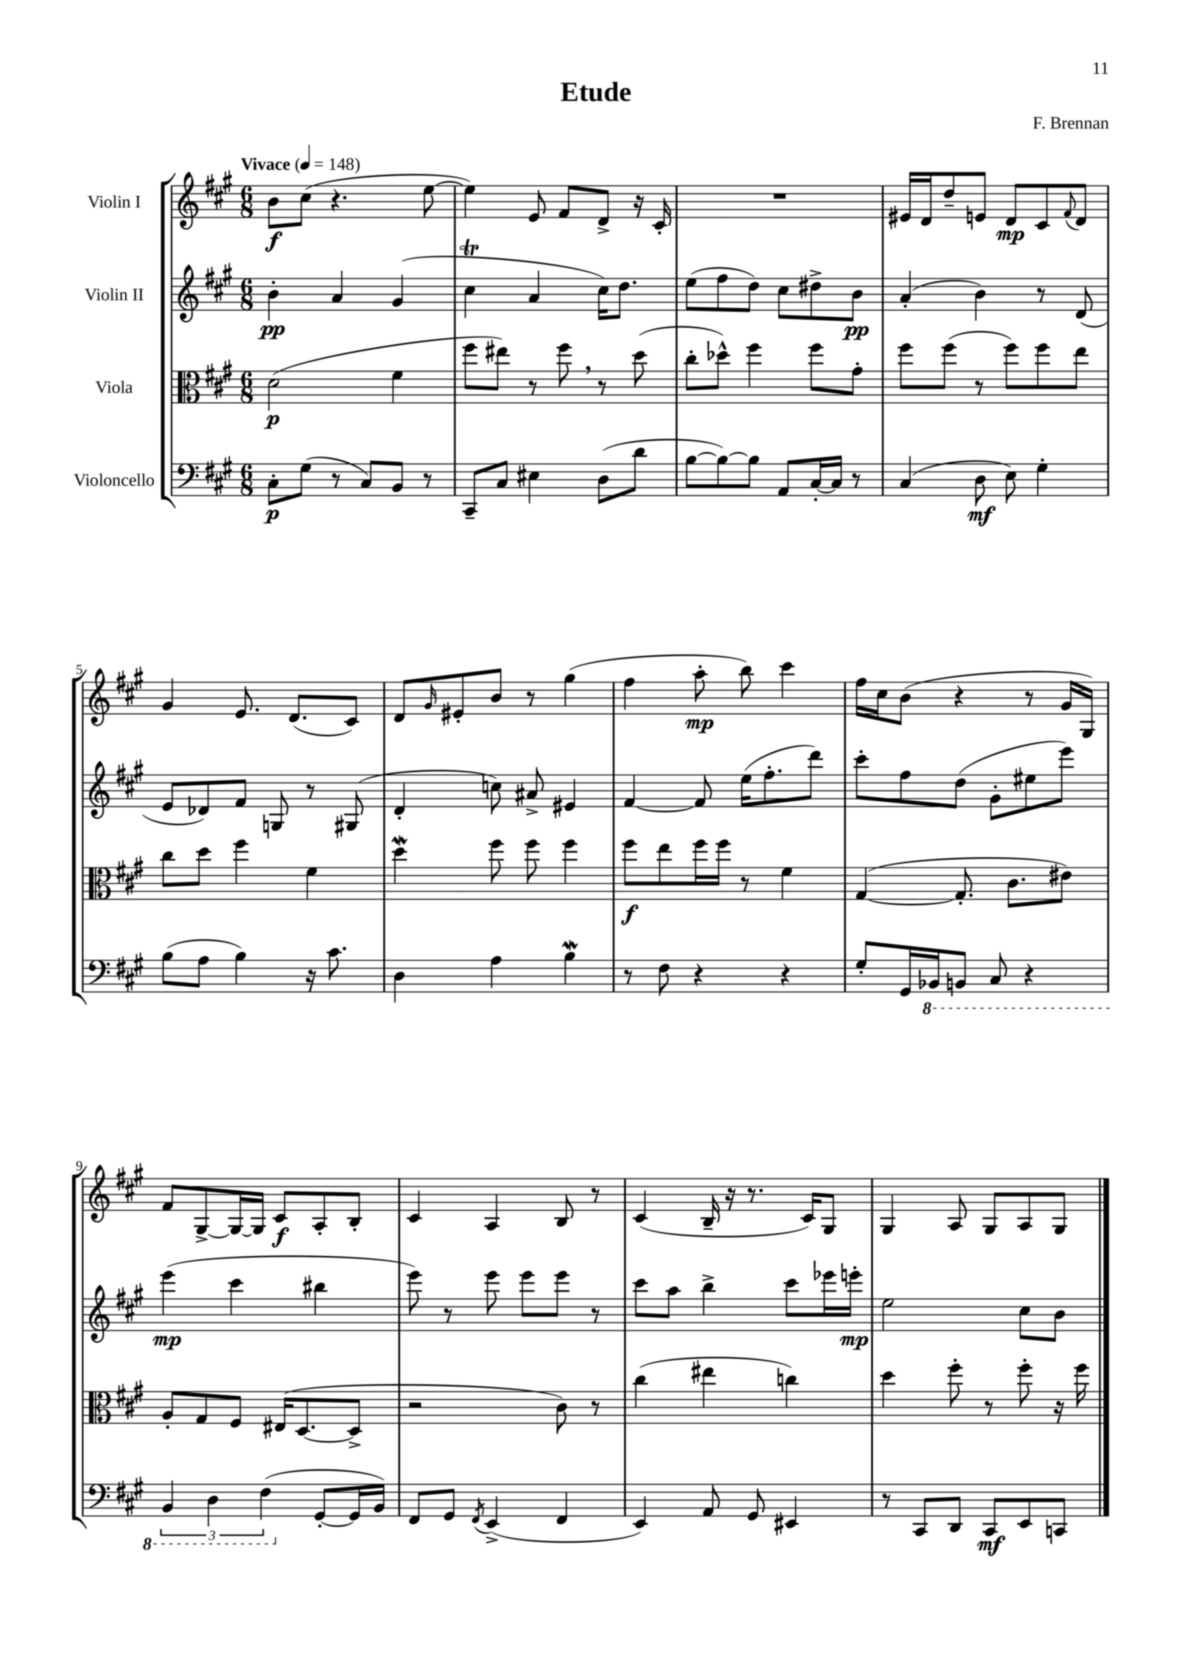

**kern	**dynam	**kern	**dynam	**kern	**dynam	**kern	**dynam
*part4	*part4	*part3	*part3	*part2	*part2	*part1	*part1
*staff4	*staff4	*staff3	*staff3	*staff2	*staff2	*staff1	*staff1
*I"Violoncello	*	*I"Viola	*	*I"Violin II	*	*I"Violin I	*
*clefF4	*	*clefC3	*	*clefG2	*	*clefG2	*
*k[f#c#g#]	*	*k[f#c#g#]	*	*k[f#c#g#]	*	*k[f#c#g#]	*
*M6/8	*	*M6/8	*	*M6/8	*	*M6/8	*
*MM148	*	*MM148	*	*MM148	*	*MM148	*
=1	=1	=1	=1	=1	=1	=1	=1
!	!	!	!	!	!	!LO:TX:a:B:t=Vivace	!
8C#'\L	p	(2d\	p	4b'\	pp	8b\L	f
(8G#\J	.	.	.	.	.	(8cc#\J	.
8r	.	.	.	4a/	.	4.r	.
8C#/L)	.	.	.	.	.	.	.
8BB/J	.	4f#\	.	(4g#/	.	.	.
8r	.	.	.	.	.	[8ee\	.
=2	=2	=2	=2	=2	=2	=2	=2
8CC#~/L	.	8ff#\L	.	4cc#t\	.	4ee\])	.
8C#/J	.	8ee#X\J)	.	.	.	.	.
4E#X\	.	8r	.	4a/	.	8e/	.
.	.	8ff#,\	.	.	.	8f#/L	.
(8D\L	.	8r	.	16cc#\KL)	.	8d^/J	.
.	.	.	.	8.dd\J	.	.	.
8d\J	.	(8dd\	.	.	.	16r	.
.	.	.	.	.	.	16c#'/	.
=3	=3	=3	=3	=3	=3	=3	=3
[8B\L	.	8cc#'\L	.	(8ee\L	.	2.r	.
8B\_)	.	8dd-X^^\J)	.	8ff#\	.	.	.
8B\J]	.	4ff#\	.	8dd\J)	.	.	.
8AA/L	.	.	.	8cc#\L	.	.	.
[16C#'/L	.	8ff#\L	.	8dd#X^\	.	.	.
16C#/JJ]	.	.	.	.	.	.	.
8r	.	8g#'\J	.	8b\J	pp	.	.
=4	=4	=4	=4	=4	=4	=4	=4
(4C#/	.	8ff#\L	.	(4a'/	.	16e#X/LL	.
.	.	.	.	.	.	16d/J	.
.	.	(8ff#\J	.	.	.	8dd~/	.
8D\	mf	8r	.	4b\)	.	8en/J	.
8E\)	.	8ff#\L)	.	.	.	8d/L	mp
4G#'\	.	8ff#\	.	8r	.	8c#/	.
.	.	.	.	.	.	8qqf#/	.
.	.	8ee\J	.	(8d/	.	8d/J	.
!!LO:LB:g=z
=5	=5	=5	=5	=5	=5	=5	=5
(8B\L	.	8cc#\L	.	8e/L	.	4g#/	.
8A\J	.	8dd\J	.	8d-X/)	.	.	.
4B\)	.	4ff#\	.	8f#/J	.	8.e/	.
.	.	.	.	8Gn/	.	.	.
.	.	.	.	.	.	(8.d/L	.
16r	.	4f#\	.	8r	.	.	.
8.c#\	.	.	.	.	.	.	.
.	.	.	.	(8G#X/	.	8c#/J)	.
=6	=6	=6	=6	=6	=6	=6	=6
4D\	.	4ddw\	.	4d'/	.	8d/L	.
.	.	.	.	.	.	16qqg#/	.
.	.	.	.	.	.	8e#X'/	.
4A\	.	8ff#\	.	8ccn\)	.	8b/J	.
.	.	8ff#\	.	8a#X^/	.	8r	.
4BW\	.	4ff#\	.	4e#X/	.	(4gg#\	.
=7	=7	=7	=7	=7	=7	=7	=7
8r	.	8ff#\L	f	[4f#/	.	4ff#\	.
8F#\	.	8ee\	.	.	.	.	.
4r	.	16ff#\L	.	8f#/]	.	8aa'\	mp
.	.	16ff#\JJ	.	.	.	.	.
.	.	8r	.	(16ee\KL	.	8bb\)	.
.	.	.	.	8.ff#'\	.	.	.
4r	.	4f#\	.	.	.	4ccc#\	.
.	.	.	.	8ddd\J)	.	.	.
=8	=8	=8	=8	=8	=8	=8	=8
8G#'/L	.	([4G#/	.	8ccc#'\L	.	16ff#\LL	.
.	.	.	.	.	.	16cc#\J	.
16GG#/L	.	.	.	8ff#\	.	(8b\J	.
*8ba	*	*	*	*	*	*	*
16BBB-X/J	.	.	.	.	.	.	.
8BBBn/J	.	8.G#'/]	.	(8dd\J	.	4r	.
8CC#/	.	.	.	8g#'\L	.	.	.
.	.	8.c#\L	.	.	.	.	.
4r	.	.	.	8ee#X\	.	8r	.
.	.	8e#X\J)	.	8eee\J)	.	16g#/LL	.
.	.	.	.	.	.	16G#/JJ)	.
!!LO:LB:g=z
=9	=9	=9	=9	=9	=9	=9	=9
6BBB/	.	8A'/L	.	(4eee\	mp	8f#/L	.
.	.	8G#/	.	.	.	[8G#^/	.
6DD\	.	.	.	.	.	.	.
.	.	8F#/J	.	4ccc#\	.	16G#/L_	.
.	.	.	.	.	.	16G#/JJ]	.
(6FF#\	.	.	.	.	.	.	.
.	.	(16E#X/KL	.	.	.	8c#/L	f
.	.	[8.D/	.	.	.	.	.
*X8ba	*	*	*	*	*	*	*
[8GG#'/L	.	.	.	4bb#X\	.	8A'/	.
16GG#/L]	.	8D^/J]	.	.	.	8B'/J	.
16BB/JJ)	.	.	.	.	.	.	.
=10	=10	=10	=10	=10	=10	=10	=10
8FF#/L	.	2r	.	8eee\)	.	4c#/	.
8GG#/J	.	.	.	8r	.	.	.
8qFF#/	.	.	.	.	.	.	.
(4EE^/	.	.	.	8eee\	.	4A/	.
.	.	.	.	8eee\L	.	.	.
4FF#/	.	8c#\)	.	8eee\J	.	8B/	.
.	.	8r	.	8r	.	8r	.
=11	=11	=11	=11	=11	=11	=11	=11
4EE/)	.	(4cc#\	.	8ccc#\L	.	(4c#/	.
.	.	.	.	8aa\J	.	.	.
8AA/	.	4ee#X\	.	4bb^\	.	16B~/	.
.	.	.	.	.	.	16r	.
8GG#/	.	.	.	.	.	8.r	.
4EE#X/	.	4ccn\)	.	8ccc#\L	.	.	.
.	.	.	.	.	.	16c#/KL)	.
.	.	.	.	16eee-X\L	.	8G#/J	.
.	.	.	.	16eeen'\JJ	mp	.	.
=12	=12	=12	=12	=12	=12	=12	=12
8r	.	4dd\	.	2ee\	.	4G#/	.
8CC#/L	.	.	.	.	.	.	.
8DD/J	.	8ff#'\	.	.	.	8A/	.
8CC#/L	mf	8r	.	.	.	8G#/L	.
8EE/	.	8ff#'\	.	8cc#\L	.	8A/	.
8CCn/J	.	16r	.	8b\J	.	8G#/J	.
.	.	16ff#\	.	.	.	.	.
==	==	==	==	==	==	==	==
*-	*-	*-	*-	*-	*-	*-	*-
